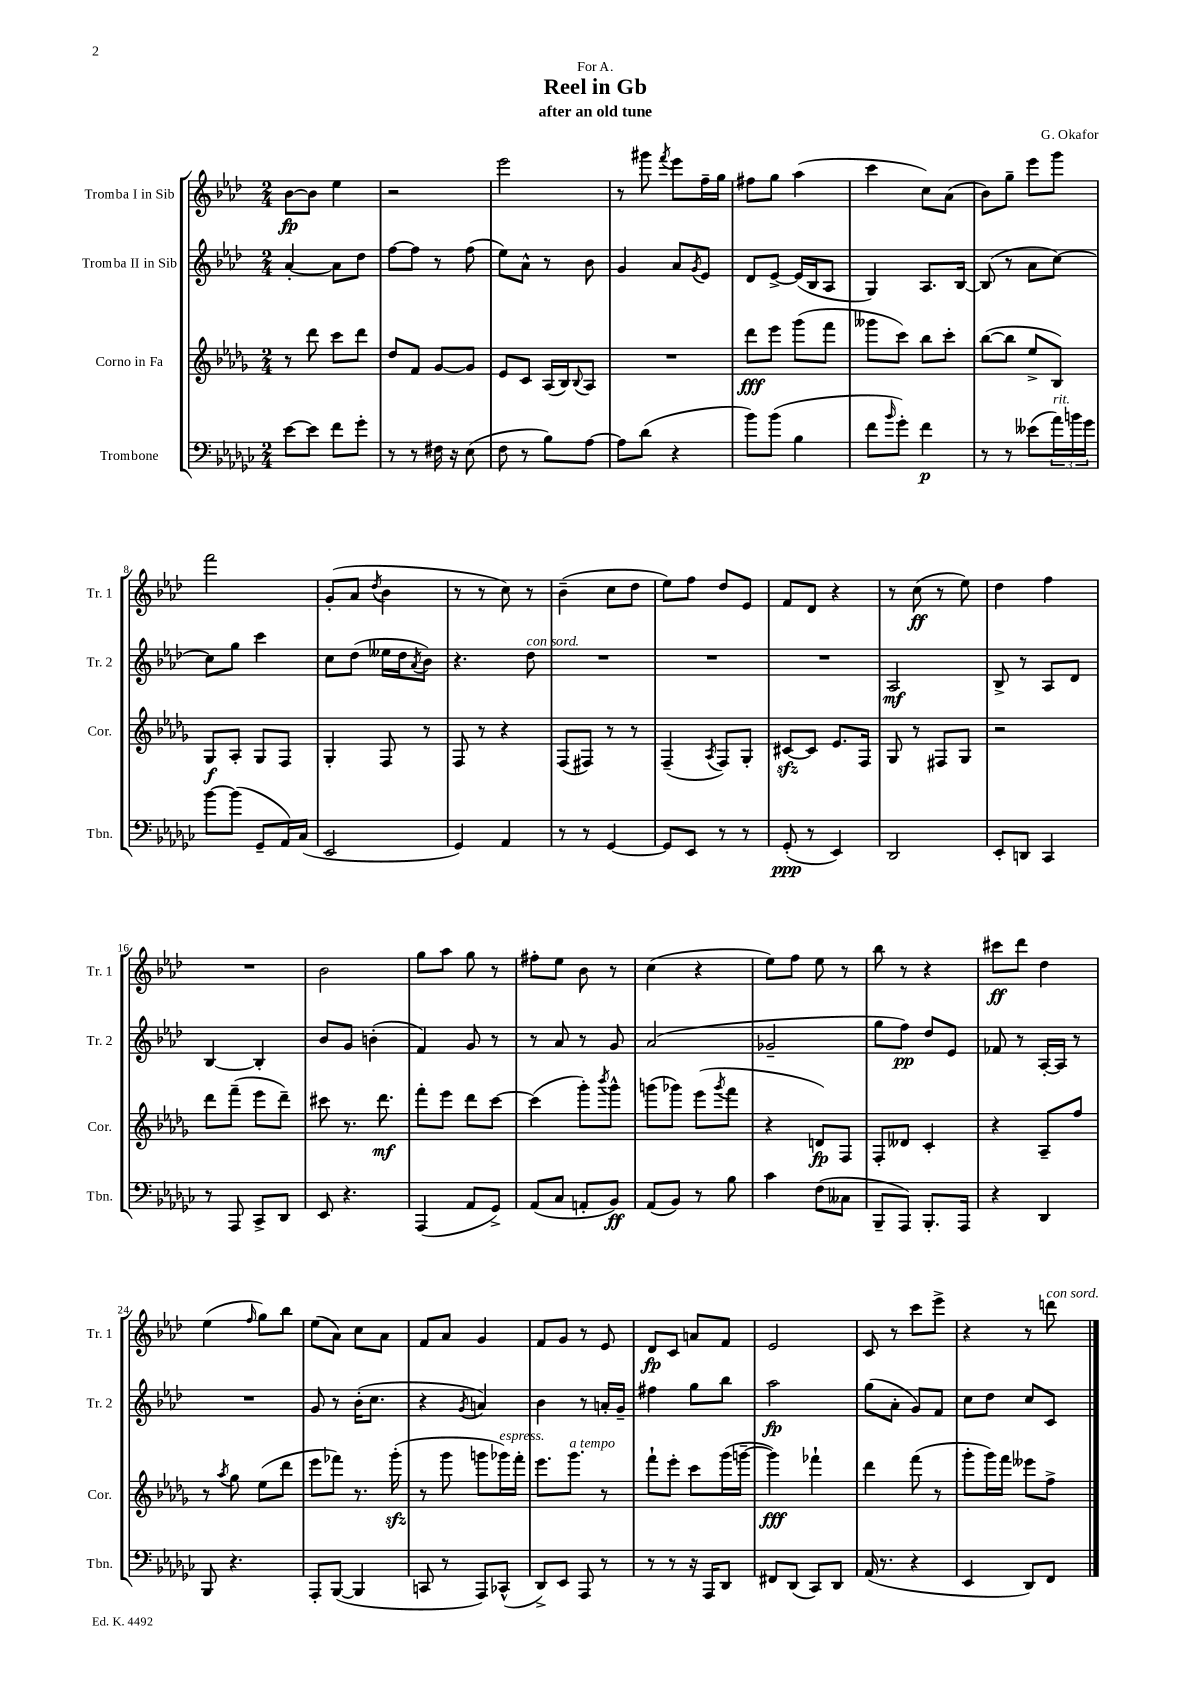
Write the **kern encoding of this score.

**kern	**dynam	**kern	**dynam	**kern	**dynam	**kern	**dynam
*part4	*part4	*part3	*part3	*part2	*part2	*part1	*part1
*staff4	*staff4	*staff3	*staff3	*staff2	*staff2	*staff1	*staff1
*I"Trombone	*	*I"Corno in Fa	*	*I"Tromba II in Sib	*	*I"Tromba I in Sib	*
*I'Tbn.	*	*I'Cor.	*	*I'Tr. 2	*	*I'Tr. 1	*
*clefF4	*	*clefG2	*	*clefG2	*	*clefG2	*
*k[b-e-a-d-g-c-]	*	*k[b-e-a-d-g-]	*	*k[b-e-a-d-]	*	*k[b-e-a-d-]	*
*M2/4	*	*M2/4	*	*M2/4	*	*M2/4	*
=1	=1	=1	=1	=1	=1	=1	=1
[8e-\L	.	8r	.	[4a-'/	.	[8b-\L	fp
8e-\J]	.	8ddd-\	.	.	.	8b-\J]	.
8f\L	.	8ccc\L	.	8a-\L]	.	4ee-\	.
8g-'\J	.	8ddd-\J	.	8dd-\J	.	.	.
=2	=2	=2	=2	=2	=2	=2	=2
8r	.	8dd-/L	.	[8ff\L	.	2r	.
8r	.	8f/J	.	8ff\J]	.	.	.
16F#X\	.	[8g-/L	.	8r	.	.	.
16r	.	.	.	.	.	.	.
(8E-\	.	8g-/J]	.	(8ff\	.	.	.
=3	=3	=3	=3	=3	=3	=3	=3
8F\	.	8e-/L	.	8ee-\L)	.	2eee-\	.
8r	.	8c/J	.	8a-^^\J	.	.	.
8B-\L)	.	(16A-/LL	.	8r	.	.	.
.	.	16B-/J)	.	.	.	.	.
.	.	8qqB-/	.	.	.	.	.
[8A-\J	.	8A-/J	.	8b-\	.	.	.
=4	=4	=4	=4	=4	=4	=4	=4
8A-\L]	.	2r	.	4g/	.	8r	.
(8d-\J	.	.	.	.	.	8ggg#X\	.
.	.	.	.	.	.	8qfff/	.
4r	.	.	.	8a-/L	.	8eee-\L	.
.	.	.	.	8qg/	.	.	.
.	.	.	.	8e-/J	.	16ff~\L	.
.	.	.	.	.	.	16gg\JJ	.
=5	=5	=5	=5	=5	=5	=5	=5
8b-\L)	.	8ddd-\L	fff	8d-/L	.	8ff#X\L	.
(8b-\J	.	8eee-\J	.	[8e-^/J	.	8gg\J	.
4B-\	.	(8ggg-\L	.	(16e-/LL]	.	(4aa-\	.
.	.	.	.	16B-/J	.	.	.
.	.	8fff\J	.	8A-/J	.	.	.
=6	=6	=6	=6	=6	=6	=6	=6
8f\L	.	8ggg--X\L	.	4G/)	.	4ccc\	.
16qqb-/	.	.	.	.	.	.	.
8g-'\J)	.	8ccc\J)	.	.	.	.	.
4f\	p	8bb-\L	.	8.A-/L	.	8cc\L)	.
.	.	8ccc'\J	.	.	.	(8a-\J	.
.	.	.	.	[16B-/Jk	.	.	.
=7	=7	=7	=7	=7	=7	=7	=7
8r	.	([8bb-\L	.	(8B-/]	.	8b-\L)	.
8r	.	8bb-\J]	.	8r	.	8gg~\J	.
(8e--X\L	.	8ee-^/L	.	8a-\L	.	8eee-\L	.
!LO:TX:a:i:t=rit.	!	!	!	!	!	!	!
24a-\L)	.	8B-/J)	.	[8cc\J)	.	8ggg\J	.
24bn\	.	.	.	.	.	.	.
24g-\JJ	.	.	.	.	.	.	.
!!LO:LB:g=z
=8	=8	=8	=8	=8	=8	=8	=8
[8b-\L	.	8G-/L	f	8cc\L]	.	2fff\	.
(8b-\J]	.	8A-'/J	.	8gg\J	.	.	.
8GG-~/L	.	8G-/L	.	4ccc\	.	.	.
16AA-/L)	.	8F/J	.	.	.	.	.
(16C-/JJ	.	.	.	.	.	.	.
=9	=9	=9	=9	=9	=9	=9	=9
2EE-/	.	4G-'/	.	8cc\L	.	(8g'/L	.
.	.	.	.	(8dd-\J	.	8a-/J	.
.	.	.	.	.	.	8qdd-/	.
.	.	8F/	.	16ee--X\LL	.	4b-\	.
.	.	.	.	16dd-\J	.	.	.
.	.	.	.	8qa-/	.	.	.
.	.	8r	.	8b-\J)	.	.	.
=10	=10	=10	=10	=10	=10	=10	=10
4GG-/)	.	8F/	.	4.r	.	8r	.
.	.	8r	.	.	.	8r	.
4AA-/	.	4r	.	.	.	8cc\)	.
!	!	!	!	!LO:TX:a:i:t=con sord.	!	!	!
.	.	.	.	8dd-\	.	8r	.
=11	=11	=11	=11	=11	=11	=11	=11
8r	.	(8F/L	.	2r	.	(4b-~\	.
8r	.	8F#X/J)	.	.	.	.	.
[4GG-/	.	8r	.	.	.	8cc\L	.
.	.	8r	.	.	.	8dd-\J	.
=12	=12	=12	=12	=12	=12	=12	=12
8GG-/L]	.	(4F~/	.	2r	.	8ee-\L)	.
8EE-/J	.	.	.	.	.	8ff\J	.
.	.	8qA-/	.	.	.	.	.
8r	.	8F/L)	.	.	.	8dd-/L	.
8r	.	8G-'/J	.	.	.	8e-/J	.
=13	=13	=13	=13	=13	=13	=13	=13
(8GG-'/	ppp	[8c#Xzz/L	.	2r	.	8f/L	.
8r	.	8c#/J]	.	.	.	8d-/J	.
4EE-/)	.	8.e-/L	.	.	.	4r	.
.	.	16F/Jk	.	.	.	.	.
=14	=14	=14	=14	=14	=14	=14	=14
2DD-/	.	8G-/	.	2A-/	mf	8r	.
.	.	8r	.	.	.	(8cc\	ff
.	.	8F#X/L	.	.	.	8r	.
.	.	8G-/J	.	.	.	8ee-\)	.
=15	=15	=15	=15	=15	=15	=15	=15
8EE-'/L	.	2r	.	8B-^/	.	4dd-\	.
8DDn/J	.	.	.	8r	.	.	.
4CC-/	.	.	.	8A-/L	.	4ff\	.
.	.	.	.	8d-/J	.	.	.
!!LO:LB:g=z
=16	=16	=16	=16	=16	=16	=16	=16
8r	.	8ddd-\L	.	[4B-/	.	2r	.
8AAA-/	.	(8fff~\J	.	.	.	.	.
8CC-^/L	.	8eee-\L	.	4B-'/]	.	.	.
8DD-/J	.	8ddd-~\J)	.	.	.	.	.
=17	=17	=17	=17	=17	=17	=17	=17
8EE-/	.	8ccc#X\	.	8b-/L	.	2b-\	.
4.r	.	8.r	.	8g/J	.	.	.
.	.	.	.	(4bn'\	.	.	.
.	.	8.ddd-\	mf	.	.	.	.
=18	=18	=18	=18	=18	=18	=18	=18
(4AAA-/	.	8fff'\L	.	4f/)	.	8gg\L	.
.	.	8eee-\J	.	.	.	8aa-\J	.
8AA-/L	.	8ddd-\L	.	8g/	.	8gg\	.
8GG-^/J)	.	[8ccc\J	.	8r	.	8r	.
=19	=19	=19	=19	=19	=19	=19	=19
(8AA-/L	.	(4ccc\]	.	8r	.	8ff#X'\L	.
8C-/J	.	.	.	8a-/	.	8ee-\J	.
8AAn'/L	.	8ggg-'\L)	.	8r	.	8b-\	.
.	.	8qbbb-/	.	.	.	.	.
8BB-/J)	ff	8ggg-^^\J	.	8g/	.	8r	.
=20	=20	=20	=20	=20	=20	=20	=20
(8AA-/L	.	(8gggn\L	.	(2a-/	.	(4cc\	.
8BB-/J)	.	8ggg-X\J)	.	.	.	.	.
8r	.	(8eee-\L	.	.	.	4r	.
.	.	8qggg-/	.	.	.	.	.
8B-\	.	8fff\J	.	.	.	.	.
=21	=21	=21	=21	=21	=21	=21	=21
4c-\	.	4r	.	2g-X~/	.	8ee-\L)	.
.	.	.	.	.	.	8ff\J	.
(8F\L	.	8dn/L)	fp	.	.	8ee-\	.
8C--X\J	.	8F/J	.	.	.	8r	.
=22	=22	=22	=22	=22	=22	=22	=22
8BBB-~/L	.	8F'/L	.	8gg\L	.	8bb-\	.
8AAA-/J)	.	8d--X/J	.	8ff\J)	pp	8r	.
8.BBB-'/L	.	4c'/	.	8dd-/L	.	4r	.
.	.	.	.	8e-/J	.	.	.
16AAA-/Jk	.	.	.	.	.	.	.
=23	=23	=23	=23	=23	=23	=23	=23
4r	.	4r	.	8f-X/	.	8ccc#X\L	ff
.	.	.	.	8r	.	8ddd-\J	.
4DD-/	.	8A-~/L	.	[16A-'/LL	.	4dd-\	.
.	.	.	.	16A-/JJ]	.	.	.
.	.	8ff/J	.	8r	.	.	.
!!LO:LB:g=z
=24	=24	=24	=24	=24	=24	=24	=24
8BBB-/	.	8r	.	2r	.	(4ee-\	.
.	.	8qaa-/	.	.	.	.	.
4.r	.	8gg-\	.	.	.	.	.
.	.	.	.	.	.	16qqff/	.
.	.	(8ee-\L	.	.	.	8gg\L)	.
.	.	8ddd-\J	.	.	.	8bb-\J	.
=25	=25	=25	=25	=25	=25	=25	=25
8AAA-'/L	.	8eee-\L	.	8g/	.	(8ee-\L	.
([8BBB-/J	.	8fff-X\J)	.	8r	.	8a-\J)	.
4BBB-/]	.	8.r	.	(16b-'\KL	.	8cc\L	.
.	.	.	.	8.cc\J	.	.	.
.	.	.	.	.	.	8a-\J	.
.	.	(16ggg-zz'\	.	.	.	.	.
=26	=26	=26	=26	=26	=26	=26	=26
8CCn/	.	8r	.	4r	.	8f/L	.
8r	.	8ggg-\	.	.	.	8a-/J	.
.	.	.	.	8qg/	.	.	.
8AAA-/L)	.	8gggn\L	.	4an/)	.	4g/	.
!	!	!LO:TX:a:i:t=espress.	!	!	!	!	!
(8CC-X^^/J	.	16ggg-X\L)	.	.	.	.	.
.	.	16fff'\JJ	.	.	.	.	.
=27	=27	=27	=27	=27	=27	=27	=27
8DD-^/L)	.	8.eee-\L	.	4b-\	.	8f/L	.
8EE-/J	.	.	.	.	.	8g/J	.
!	!	!LO:TX:a:i:t=a tempo	!	!	!	!	!
.	.	8.ggg-\J	.	.	.	.	.
8AAA-/	.	.	.	8r	.	8r	.
8r	.	8r	.	16an'/LL	.	8e-/	.
.	.	.	.	16g~/JJ	.	.	.
=28	=28	=28	=28	=28	=28	=28	=28
8r	.	8fff`\L	.	4ff#X\	.	8d-/L	fp
8r	.	8eee-'\J	.	.	.	8c/J	.
16r	.	8ccc\L	.	8gg\L	.	8an/L	.
16AAA-/KL	.	.	.	.	.	.	.
8DD-/J	.	(16ggg-\L	.	8bb-\J	.	8f/J	.
.	.	[16gggn~\JJ	.	.	.	.	.
=29	=29	=29	=29	=29	=29	=29	=29
8FF#X/L	.	4ggg\])	fff	2aa-\	fp	2e-/	.
(8DD-/J	.	.	.	.	.	.	.
8CC-/L)	.	4fff-X`\	.	.	.	.	.
8DD-/J	.	.	.	.	.	.	.
=30	=30	=30	=30	=30	=30	=30	=30
(16AA-/	.	4ddd-\	.	(8gg\L	.	8c/	.
8.r	.	.	.	.	.	.	.
.	.	.	.	8a-'\J	.	8r	.
4r	.	(8fff\	.	8g/L)	.	8ccc\L	.
.	.	8r	.	8f/J	.	8eee-^\J	.
=31	=31	=31	=31	=31	=31	=31	=31
4EE-/	.	8ggg-'\L	.	8cc\L	.	4r	.
.	.	16ggg-\L)	.	8dd-\J	.	.	.
.	.	16fff\JJ	.	.	.	.	.
8DD-/L)	.	8eee--X\L	.	8cc/L	.	8r	.
!	!	!	!	!	!	!LO:TX:a:i:t=con sord.	!
8FF/J	.	8ff^\J	.	8c/J	.	8dddn\	.
==	==	==	==	==	==	==	==
*-	*-	*-	*-	*-	*-	*-	*-
